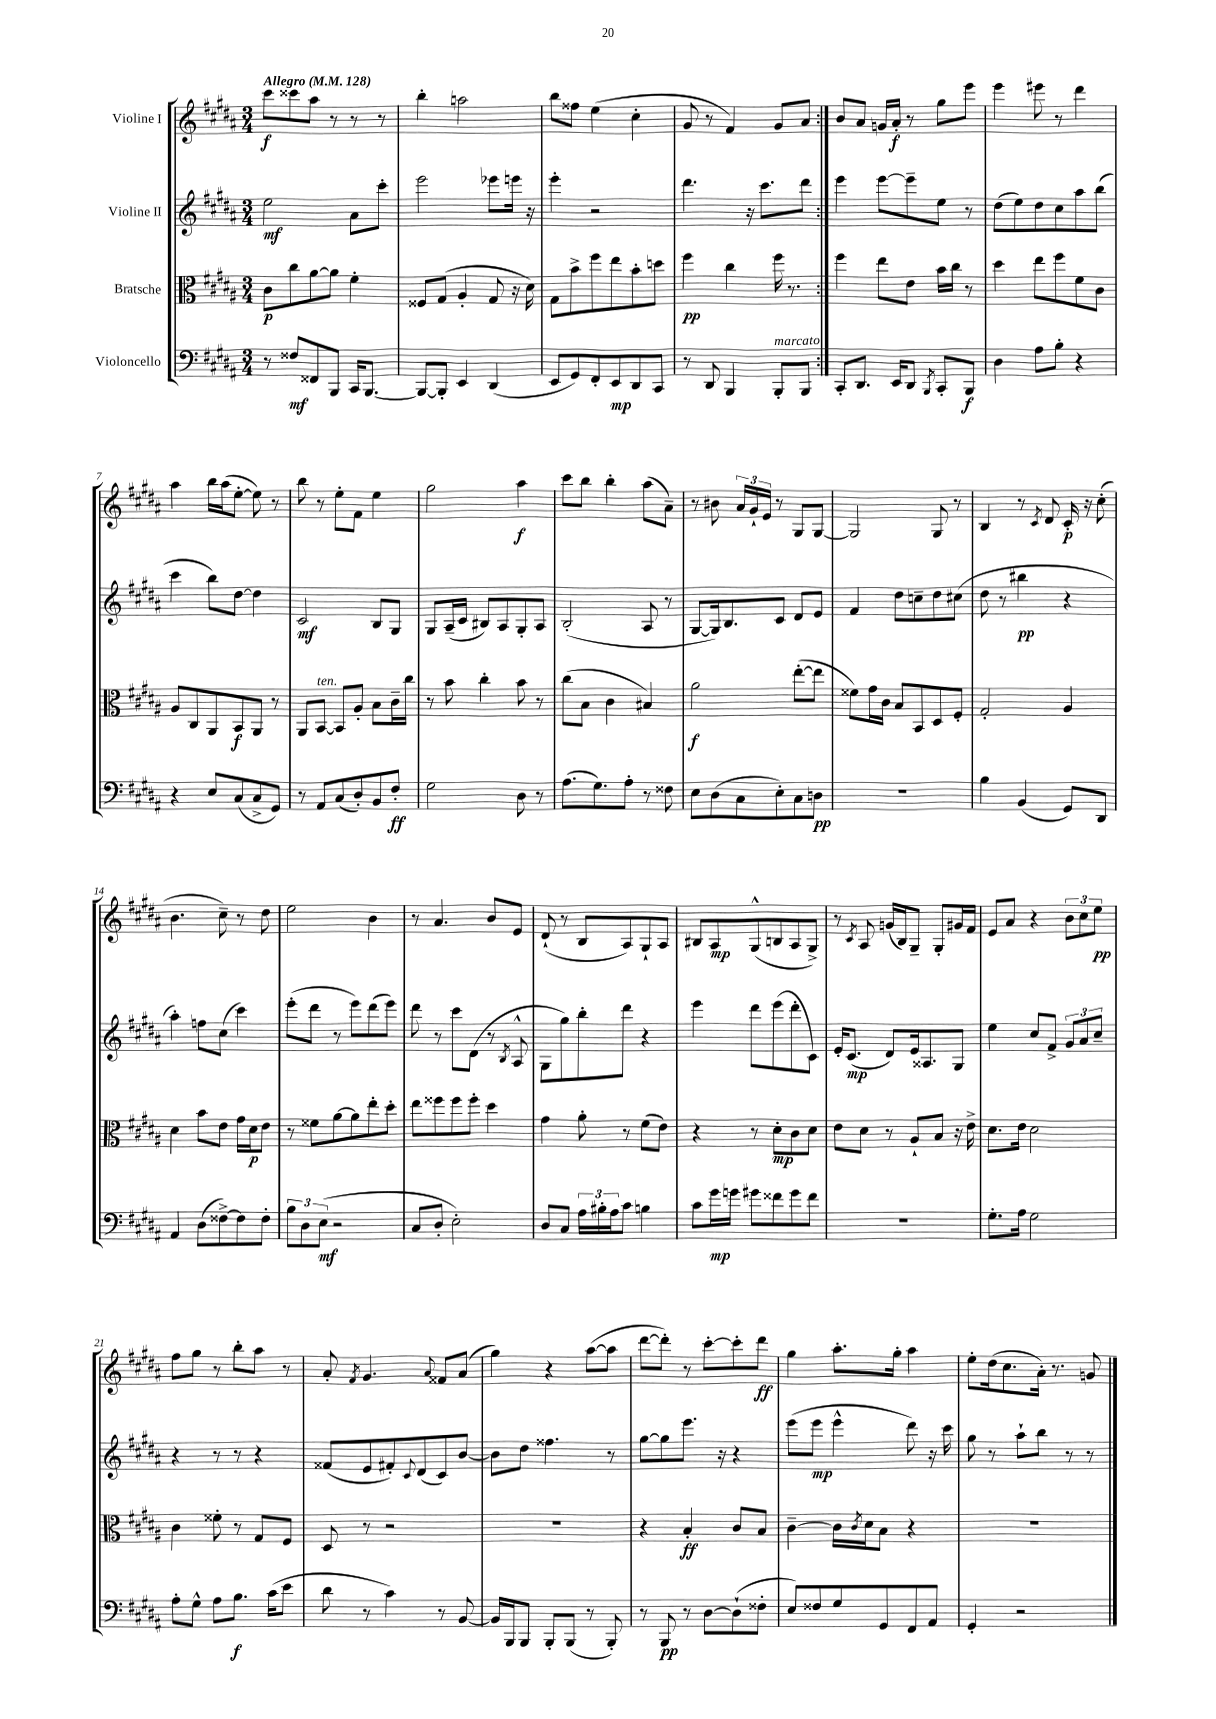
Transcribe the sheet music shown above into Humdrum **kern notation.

**kern	**dynam	**kern	**dynam	**kern	**dynam	**kern	**dynam
*part4	*part4	*part3	*part3	*part2	*part2	*part1	*part1
*staff4	*staff4	*staff3	*staff3	*staff2	*staff2	*staff1	*staff1
*I"Violoncello	*	*I"Bratsche	*	*I"Violine II	*	*I"Violine I	*
*clefF4	*	*clefC3	*	*clefG2	*	*clefG2	*
*k[f#c#g#d#a#]	*	*k[f#c#g#d#a#]	*	*k[f#c#g#d#a#]	*	*k[f#c#g#d#a#]	*
*M3/4	*	*M3/4	*	*M3/4	*	*M3/4	*
*MM128	*	*MM128	*	*MM128	*	*MM128	*
=1	=1	=1	=1	=1	=1	=1	=1
!	!	!	!	!	!	!LO:TX:a:B:t=Allegro	!
8r	.	8c#\L	p	2ee\	mf	8ccc#\L	f
8F##X/L	mf	8cc#\	.	.	.	8ccc##X\	.
8FF##X/	.	[8a#\	.	.	.	8aa#\J	.
8BBB/J	.	8a#\J]	.	.	.	8r	.
16CC#/KL	.	4f#'\	.	8a#\L	.	8r	.
[8.BBB/J	.	.	.	.	.	.	.
.	.	.	.	8ccc#'\J	.	8r	.
=2	=2	=2	=2	=2	=2	=2	=2
8BBB/L_	.	8F##X/L	.	2eee\	.	4bb'\	.
8BBB'/J]	.	(8G#/J	.	.	.	.	.
4EE/	.	4A#'/	.	.	.	2aan\	.
(4DD#/	.	8G#/	.	8eee-X\L	.	.	.
.	.	16r	.	16eeen\Jk	.	.	.
.	.	16d#\)	.	16r	.	.	.
=3	=3	=3	=3	=3	=3	=3	=3
8EE/L	.	8G#\L	.	4eee'\	.	8bb\L	.
8GG#/)	.	8b^\	.	.	.	8ff##X\J	.
8FF#'/	.	8ff#\	.	2r	.	(4ee\	.
8EE/	mp	8ee\	.	.	.	.	.
8DD#/	.	8b'\	.	.	.	4cc#'\	.
8CC#/J	.	8ddn\J	.	.	.	.	.
=4	=4	=4	=4	=4	=4	=4	=4
8r	.	4ff#\	pp	4.ddd#\	.	8g#/	.
8DD#/	.	.	.	.	.	8r	.
4BBB/	.	4cc#\	.	.	.	4f#/)	.
.	.	.	.	16r	.	.	.
.	.	.	.	8.ccc#\L	.	.	.
!LO:TX:a:i:t=marcato	!	!	!	!	!	!	!
8BBB'/L	.	16ff#\	.	.	.	8g#/L	.
.	.	8.r	.	.	.	.	.
8BBB/J	.	.	.	8ddd#\J	.	8a#/J	.
=5:|!	=5:|!	=5:|!	=5:|!	=5:|!	=5:|!	=5:|!	=5:|!
8CC#'/L	.	4ff#\	.	4eee\	.	8b/L	.
8.DD#/J	.	.	.	.	.	8a#/J	.
.	.	8ee\L	.	[8eee\L	.	16gn/LL	.
16EE/KL	.	.	.	.	.	16a#'/JJ	f
8DD#/J	.	8e\J	.	8eee~\]	.	8r	.
8qBBB/	.	.	.	.	.	.	.
8CC#'/L	.	16b\LL	.	8ee\J	.	8gg#\L	.
.	.	16cc#\JJ	.	.	.	.	.
8BBB/J	f	8r	.	8r	.	8eee\J	.
=6	=6	=6	=6	=6	=6	=6	=6
4D#\	.	4dd#\	.	(8dd#\L	.	4eee\	.
.	.	.	.	8ee\)	.	.	.
8A#\L	.	8ee\L	.	8dd#\	.	8eee#X\	.
8B'\J	.	8ff#\	.	8cc#\	.	8r	.
4r	.	8f#\	.	8aa#\	.	4ddd#\	.
.	.	8c#\J	.	(8bb\J	.	.	.
!!LO:LB:g=z
=7	=7	=7	=7	=7	=7	=7	=7
4r	.	8A#/L	.	4ccc#\	.	4aa#\	.
.	.	8C#/	.	.	.	.	.
8E/L	.	8AA#/	.	8bb\L)	.	16bb\LL	.
.	.	.	.	.	.	(16aa#\J	.
(8C#/	.	8BB/	f	[8dd#\J	.	[8ee'\J	.
8C#^/	.	8AA#/J	.	4dd#\]	.	8ee\])	.
8GG#/J)	.	8r	.	.	.	8r	.
=8	=8	=8	=8	=8	=8	=8	=8
8r	.	8AA#/L	.	2c#/	mf	8bb\	.
!	!	!LO:TX:a:i:t=ten.	!	!	!	!	!
8AA#/L	.	[8BB/J	.	.	.	8r	.
(8C#/	.	8BB/L]	.	.	.	8ee'\L	.
8D#'/)	.	8A#'/J	.	.	.	8f#\J	.
8BB/	.	8B\L	.	8B/L	.	4ee\	.
8F#'/J	ff	16c#~\L	.	8G#/J	.	.	.
.	.	16cc#\JJ	.	.	.	.	.
=9	=9	=9	=9	=9	=9	=9	=9
2G#\	.	8r	.	8G#/L	.	2gg#\	.
.	.	8b\	.	(16A#~/L	.	.	.
.	.	.	.	16c#/JJ	.	.	.
.	.	4cc#'\	.	8B#X/L)	.	.	.
.	.	.	.	8A#/	.	.	.
8D#\	.	8b\	.	8G#'/	.	4aa#\	f
8r	.	8r	.	8A#/J	.	.	.
=10	=10	=10	=10	=10	=10	=10	=10
(8.A#\L	.	(8cc#\L	.	(2B'/	.	8ccc#\L	.
.	.	8B\J	.	.	.	8bb\J	.
8.G#\)	.	.	.	.	.	.	.
.	.	4c#\	.	.	.	4bb'\	.
8A#'\J	.	.	.	.	.	.	.
8r	.	4B#X/)	.	8A#/	.	(8aa#\L	.
8F##X\	.	.	.	8r	.	8a#~\J)	.
=11	=11	=11	=11	=11	=11	=11	=11
8E\L	.	2a#\	f	[8G#/L	.	8r	.
(8D#\	.	.	.	16G#/k])	.	8b#X\	.
.	.	.	.	8.B/	.	.	.
8C#\	.	.	.	.	.	24a#/LL	.
.	.	.	.	.	.	24g#`/	.
.	.	.	.	.	.	24e/JJ	.
8E'\)	.	.	.	8c#/J	.	8r	.
8C#\	.	([8ee'\L	.	8d#/L	.	8G#/L	.
8Dn\J	pp	8ee\J]	.	8e/J	.	[8G#/J	.
=12	=12	=12	=12	=12	=12	=12	=12
2.r	.	8f##X\L)	.	4f#/	.	2G#/]	.
.	.	16g#\L	.	.	.	.	.
.	.	16c#\JJ	.	.	.	.	.
.	.	8B/L	.	8dd#\L	.	.	.
.	.	8BB/	.	8ccn~\	.	.	.
.	.	8D#/	.	8dd#\	.	8G#/	.
.	.	8F#'/J	.	(8cc#X\J	.	8r	.
=13	=13	=13	=13	=13	=13	=13	=13
4B\	.	2G#'/	.	8dd#\	.	4B/	.
.	.	.	.	8r	.	.	.
(4BB/	.	.	.	4bb#X\	pp	8r	.
.	.	.	.	.	.	8qc#/	.
.	.	.	.	.	.	8d#/	.
8GG#/L)	.	4A#/	.	4r	.	16c#'/	p
.	.	.	.	.	.	16r	.
8DD#/J	.	.	.	.	.	(8cc#'\	.
!!LO:LB:g=z
=14	=14	=14	=14	=14	=14	=14	=14
4AA#/	.	4d#\	.	4aa#'\)	.	4.b\	.
(8D#\L	.	8b\L	.	8ffn\L	.	.	.
[8F##X^\)	.	8e\J	.	(8cc#\J	.	8cc#~\)	.
8F##\]	.	16g#\LL	.	4ccc#\)	.	8r	.
.	.	16d#\J	p	.	.	.	.
8F##'\J	.	8e\J	.	.	.	8dd#\	.
=15	=15	=15	=15	=15	=15	=15	=15
12B\L	.	8r	.	(8eee'\L	.	2ee\	.
12D#\	.	.	.	.	.	.	.
.	.	8f##X\L	.	8ddd#\J	.	.	.
(12E\J	mf	.	.	.	.	.	.
2r	.	[8a#\	.	8r	.	.	.
.	.	8a#\]	.	8eee\L)	.	.	.
.	.	8ee'\	.	(8ddd#\	.	4b\	.
.	.	8dd#'\J	.	8eee\J)	.	.	.
=16	=16	=16	=16	=16	=16	=16	=16
8C#/L	.	8ee\L	.	8ddd#\	.	8r	.
8D#'/J	.	8ff##X\	.	8r	.	4.a#/	.
2E'\)	.	8ff##\	.	8ccc#\L	.	.	.
.	.	8ff##'\J	.	(8d#\J	.	.	.
.	.	4dd#\	.	8r	.	8b/L	.
.	.	.	.	8qB/	.	.	.
.	.	.	.	8A#^^/	.	8e/J	.
=17	=17	=17	=17	=17	=17	=17	=17
8D#/L	.	4g#\	.	8G#\L	.	(8d#`/	.
8C#/J	.	.	.	8gg#\)	.	8r	.
24A#\LL	.	8a#'\	.	8bb'\	.	8B/L	.
24B#X'\	.	.	.	.	.	.	.
24A#\J	.	.	.	.	.	.	.
8c#\J	.	8r	.	8ddd#\J	.	8A#/)	.
4Bn\	.	(8f#\L	.	4r	.	8G#`/	.
.	.	8e\J)	.	.	.	8A#/J	.
=18	=18	=18	=18	=18	=18	=18	=18
8c#\L	.	4r	.	4eee\	.	8B#X/L	.
16g#\L	mp	.	.	.	.	8A#/	mp
16gn\JJ	.	.	.	.	.	.	.
8g#X\L	.	8r	.	8ddd#\L	.	(8G#^^/	.
8f##X\	.	8d#'\L	mp	(8eee\	.	8Bn/	.
8g#\	.	8c#\	.	8ddd#'\	.	8A#/	.
8f##\J	.	8d#\J	.	8c#\J)	.	8G#^/J)	.
=19	=19	=19	=19	=19	=19	=19	=19
2.r	.	8e\L	.	16e'/KL	.	8r	.
.	.	.	.	(8.c#/J	mp	.	.
.	.	.	.	.	.	8qc#/	.
.	.	8d#\J	.	.	.	8A#/	.
.	.	8r	.	8d#/L)	.	(16gn/LL	.
.	.	.	.	.	.	16B/J)	.
.	.	8A#`/L	.	16e/k	.	8G#~/J	.
.	.	.	.	8.A##X/	.	.	.
.	.	8B/J	.	.	.	8G#'/L	.
.	.	16r	.	8G#/J	.	16g#X/L	.
.	.	16e^\	.	.	.	16f#/JJ	.
=20	=20	=20	=20	=20	=20	=20	=20
8.G#'\L	.	8.d#\L	.	4ee\	.	8e/L	.
.	.	.	.	.	.	8a#/J	.
16A#\Jk	.	16e\Jk	.	.	.	.	.
2G#\	.	2d#\	.	8cc#/L	.	4r	.
.	.	.	.	8f#^/J	.	.	.
.	.	.	.	12g#/L	.	12b\L	.
.	.	.	.	12a#/	.	12cc#\	.
.	.	.	.	12cc#~/J	.	12ee\J	pp
!!LO:LB:g=z
=21	=21	=21	=21	=21	=21	=21	=21
8A#'\L	.	4c#\	.	4r	.	8ff#\L	.
8G#^^\J	.	.	.	.	.	8gg#\J	.
8A#\L	.	8f##X'\	.	8r	.	8r	.
8.B\J	f	8r	.	8r	.	8bb'\L	.
.	.	8G#/L	.	4r	.	8aa#\J	.
(16c#\KL	.	.	.	.	.	.	.
8e\J	.	8F#/J	.	.	.	8r	.
=22	=22	=22	=22	=22	=22	=22	=22
8d#\	.	8D#/	.	(8f##X/L	.	8a#'/	.
.	.	.	.	.	.	8qf#/	.
8r	.	8r	.	8e/	.	4.g#/	.
4c#\)	.	2r	.	8f#X'/)	.	.	.
.	.	.	.	8qqc#/	.	.	.
.	.	.	.	(8d#/	.	.	.
.	.	.	.	.	.	8qqa#/	.
8r	.	.	.	8c#/)	.	8f##X/L	.
[8BB/	.	.	.	[8b/J	.	(8a#/J	.
=23	=23	=23	=23	=23	=23	=23	=23
16BB/LL]	.	2.r	.	8b\L]	.	4gg#\)	.
16BBB/J	.	.	.	.	.	.	.
8BBB/J	.	.	.	8dd#\J	.	.	.
8BBB'/L	.	.	.	4.ff##X\	.	4r	.
(8BBB/J	.	.	.	.	.	.	.
8r	.	.	.	.	.	([8aa#\L	.
8BBB'/)	.	.	.	8r	.	8aa#\J]	.
=24	=24	=24	=24	=24	=24	=24	=24
8r	.	4r	.	[8gg#\L	.	[8ddd#\L	.
8BBB/	pp	.	.	8gg#\]	.	8ddd#'\J])	.
8r	.	4B'/	ff	8.eee\J	.	8r	.
[8D#\L	.	.	.	.	.	[8ccc#'\L	.
.	.	.	.	16r	.	.	.
(8D#`\]	.	8c#/L	.	4r	.	8ccc#'\]	.
8F##X'\J	.	8B/J	.	.	.	8ddd#\J	ff
=25	=25	=25	=25	=25	=25	=25	=25
8E/L)	.	[4c#~\	.	(8eee\L	.	4gg#\	.
8F##X/	.	.	.	8eee\J	mp	.	.
8G#/	.	16c#\LL]	.	4eee^^\	.	8.aa#'\L	.
.	.	8qc#/	.	.	.	.	.
.	.	16d#\J	.	.	.	.	.
8GG#/	.	8B\J	.	.	.	.	.
.	.	.	.	.	.	16gg#'\Jk	.
8FF#/	.	4r	.	8ddd#\)	.	4aa#\	.
8AA#/J	.	.	.	16r	.	.	.
.	.	.	.	16ccc#\	.	.	.
=26	=26	=26	=26	=26	=26	=26	=26
4GG#'/	.	2.r	.	8gg#\	.	8ee'\L	.
.	.	.	.	8r	.	(16dd#\k	.
.	.	.	.	.	.	8.cc#\	.
2r	.	.	.	8aa#`\L	.	.	.
.	.	.	.	8bb\J	.	16a#'\Jk)	.
.	.	.	.	.	.	8.r	.
.	.	.	.	8r	.	.	.
.	.	.	.	8r	.	8gn/	.
==	==	==	==	==	==	==	==
*-	*-	*-	*-	*-	*-	*-	*-
